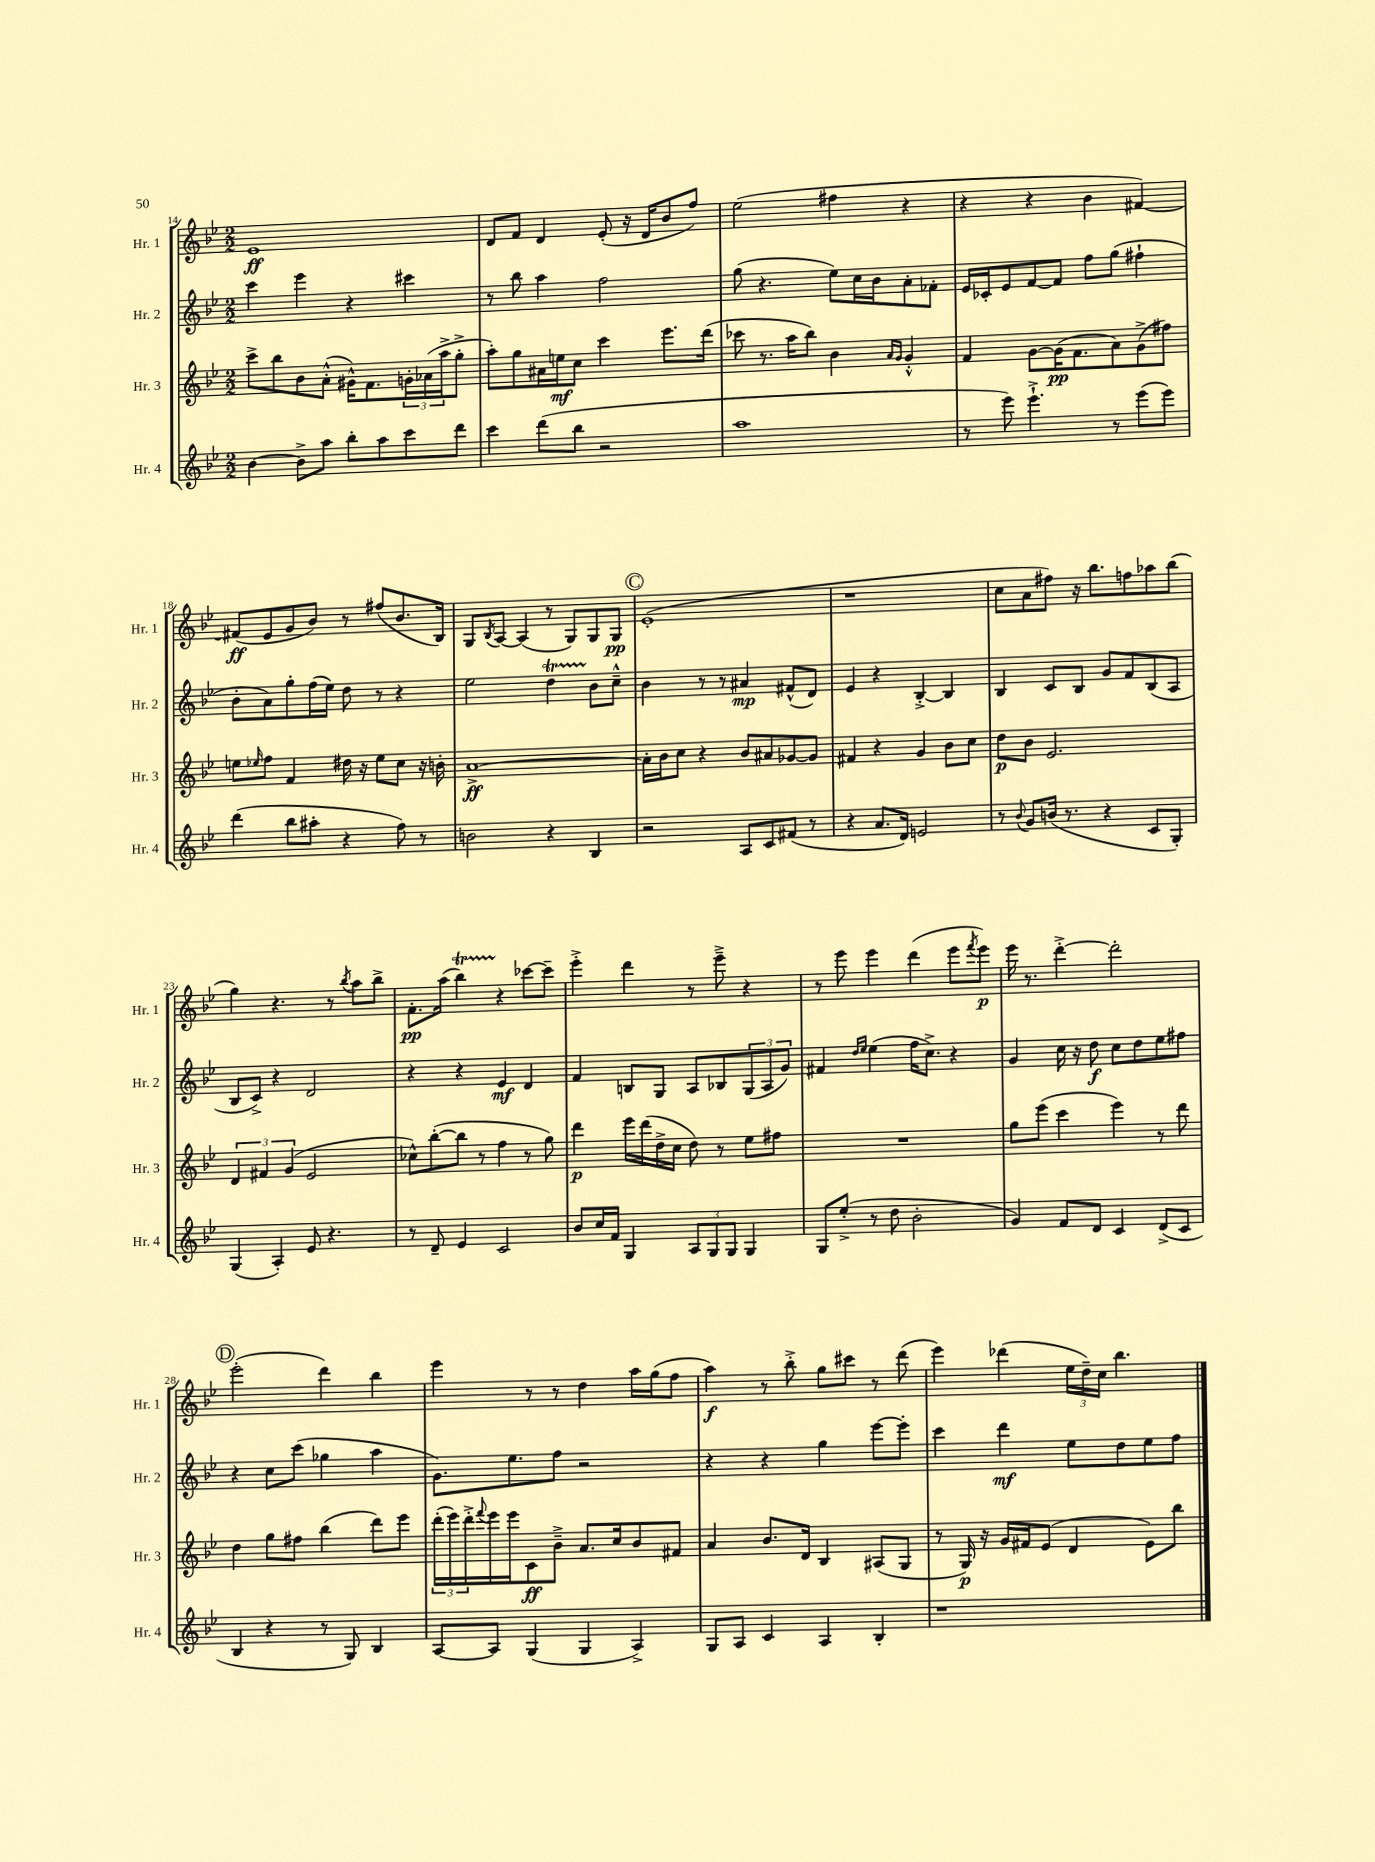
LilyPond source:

<<
\new StaffGroup <<
\new Staff = "s0" \with { instrumentName = "Hr. 1" shortInstrumentName = "Hr. 1" } {
    \clef treble \key bes \major \numericTimeSignature \time 2/2
    ees'1\ff |
    d'8 f'8 d'4 ees'8-.( r16 d'16 bes'8 f''8) |
    ees''2( fis''4 r4 |
    r4 r4 bes'4 fis'4~) |
    fis'8\ff( ees'8 g'8 bes'8) r8 fis''8( bes'8. bes16) |
    g8 \acciaccatura { bes8 } a8~ a4( r8 g8) g8 g8\pp |
    \mark \markup { \circle "C" } ees'1-.( |
    r1 |
    c''8 a'8 fis''8) r16 bes''8. f''8 aes''8 bes''8( |
    g''4) r4. r8 \acciaccatura { bes''8 } a''8 bes''8-> |
    f'8.-.\pp a''16( bes''4\startTrillSpan) r4\stopTrillSpan ces'''8~ ces'''8-- |
    ees'''4-.-> d'''4 r8 ees'''8---> r4 |
    r8 ees'''8 ees'''4 d'''4( ees'''8 \acciaccatura { f'''8 } ees'''8\p) |
    ees'''16 r8. d'''4~-.-> d'''2-. |
    \mark \markup { \circle "D" } ees'''2-.( d'''4) bes''4 |
    ees'''4 r8 r8 d''4 a''16 g''16( f''8 |
    a''4\f) r8 bes''8-.-> g''8 cis'''8 r8 d'''8( |
    ees'''4) des'''4( \tuplet 3/2 { ees''16 d''16--) c''16 } bes''4. \bar "|." |
}
\new Staff = "s1" \with { instrumentName = "Hr. 2" shortInstrumentName = "Hr. 2" } {
    \clef treble \key bes \major \numericTimeSignature \time 2/2
    c'''4 ees'''4 r4 cis'''4 |
    r8 bes''8 a''4 f''2 |
    g''8( r4. ees''8) c''16 bes'16 a'8-. fes'8-. |
    ees'16 ces'16-. ees'8 f'8~ f'8 f''8 g''8( fis''4-! |
    bes'8-. a'8) g''8-. f''16( ees''16) d''8 r8 r4 |
    ees''2 d''4\startTrillSpan bes'8\stopTrillSpan c''8---^ |
    \mark \markup { \circle "C" } bes'4 r8 r8 ais'4\mp fis'8-^( d'8) |
    ees'4 r4 bes4~-.-> bes4 |
    bes4 c'8 bes8 g'8 f'8 bes8( a8 |
    bes8 c'8->) r4 d'2 |
    r4 r4 ees'4\mf d'4 |
    f'4 b8 g8 a8 bes8 \tuplet 3/2 { g8( a8 g'8) } |
    fis'4 \grace { d''16 ees''16 } ees''4( f''16 c''8.->) r4 |
    g'4 c''16 r16 d''8\f c''8 d''8 ees''8 fis''8 |
    \mark \markup { \circle "D" } r4 c''8 c'''8( ges''4 a''4 |
    g'8.) ees''8. f''8 r2 |
    r4 r4 g''4 ees'''8~ ees'''8-. |
    c'''4 d'''4\mf ees''8 d''8 ees''8 f''8 \bar "|." |
}
\new Staff = "s2" \with { instrumentName = "Hr. 3" shortInstrumentName = "Hr. 3" } {
    \clef treble \key bes \major \numericTimeSignature \time 2/2
    c'''8-> bes''8 bes'8 a'8-.-^( gis'16-^) f'8. \tuplet 3/2 { g'16-. aes'16( a''16-> } g''8-.-> |
    a''8-.) g''8 ais'16 e''16\mf c''8 c'''4 ees'''8. d'''16( |
    ces'''8 r8. a''16 bes''8) bes'4 \grace { a'16 g'16 } g'4-.-^ |
    f'4 g'8~ g'16\pp( f'8. a'8) g'8->( fis''8) |
    e''8 \grace { ees''16 } f''8 f'4 dis''16 r16 ees''8 c''8 r16 b'16-. |
    a'1~->\ff |
    \mark \markup { \circle "C" } a'16-. bes'16 c''8 r4 bes'8 ais'8 ges'8~ ges'8 |
    fis'4 r4 g'4 bes'8 c''8 |
    d''8\p bes'8 ees'2. |
    \tuplet 3/2 { d'4 fis'4 g'4( } ees'2 |
    ces''8-^) bes''8~-.( bes''8 r8 f''4 r8 g''8) |
    d'''4\p ees'''16 d'''16( d''16-> c''16 d''8) r8 ees''8 fis''8 |
    R1 |
    g''8 ees'''8( c'''4 ees'''4) r8 d'''8 |
    \mark \markup { \circle "D" } d''4 g''8 fis''8 bes''4( d'''8) ees'''8 |
    \tuplet 3/2 { d'''16-.( ees'''16) d'''16-.-> } \appoggiatura { f'''8 } ees'''16 ees'''16 c'8\ff bes'8---> a'8. c''16 bes'8 fis'8 |
    a'4 bes'8. d'16 bes4 ais8( g8 |
    r8 g16\p) r16 g'16 fis'16 ees'8( d'4 ees'8) bes''8 \bar "|." |
}
\new Staff = "s3" \with { instrumentName = "Hr. 4" shortInstrumentName = "Hr. 4" } {
    \clef treble \key bes \major \numericTimeSignature \time 2/2
    bes'4~ bes'8-> a''8 bes''8-. a''8 c'''8 d'''8 |
    c'''4 d'''8( bes''8 r2 |
    a''1 |
    r8 ees'''8) ees'''4.-!-> r8 ees'''8( ees'''8) |
    d'''4( bes''8 ais''8-. r4 f''8) r8 |
    b'2 r4 bes4 |
    \mark \markup { \circle "C" } r2 a8 c'8 fis'8( r8 |
    r4 a'8. d'16) e'2 |
    r8 \appoggiatura { bes'8 } g'8 b'16( r8. r4 c'8 g8-.) |
    g4( a4-.) ees'8 r4. |
    r8 d'8-- ees'4 c'2 |
    bes'8 c''16 f'16 g4 \tuplet 3/2 { a8 g8 g8 } g4 |
    g8 ees''8-.->( r8 d''8 bes'2-. |
    g'4) f'8 d'8 c'4 d'8->( c'8 |
    \mark \markup { \circle "D" } bes4 r4 r8 g8) bes4 |
    a8~ a8 g4( g4 a4->) |
    g8 a8 c'4 a4 bes4-. |
    r1 \bar "|." |
}
>>
>>
\layout { \context { \Score currentBarNumber = #14 } }
